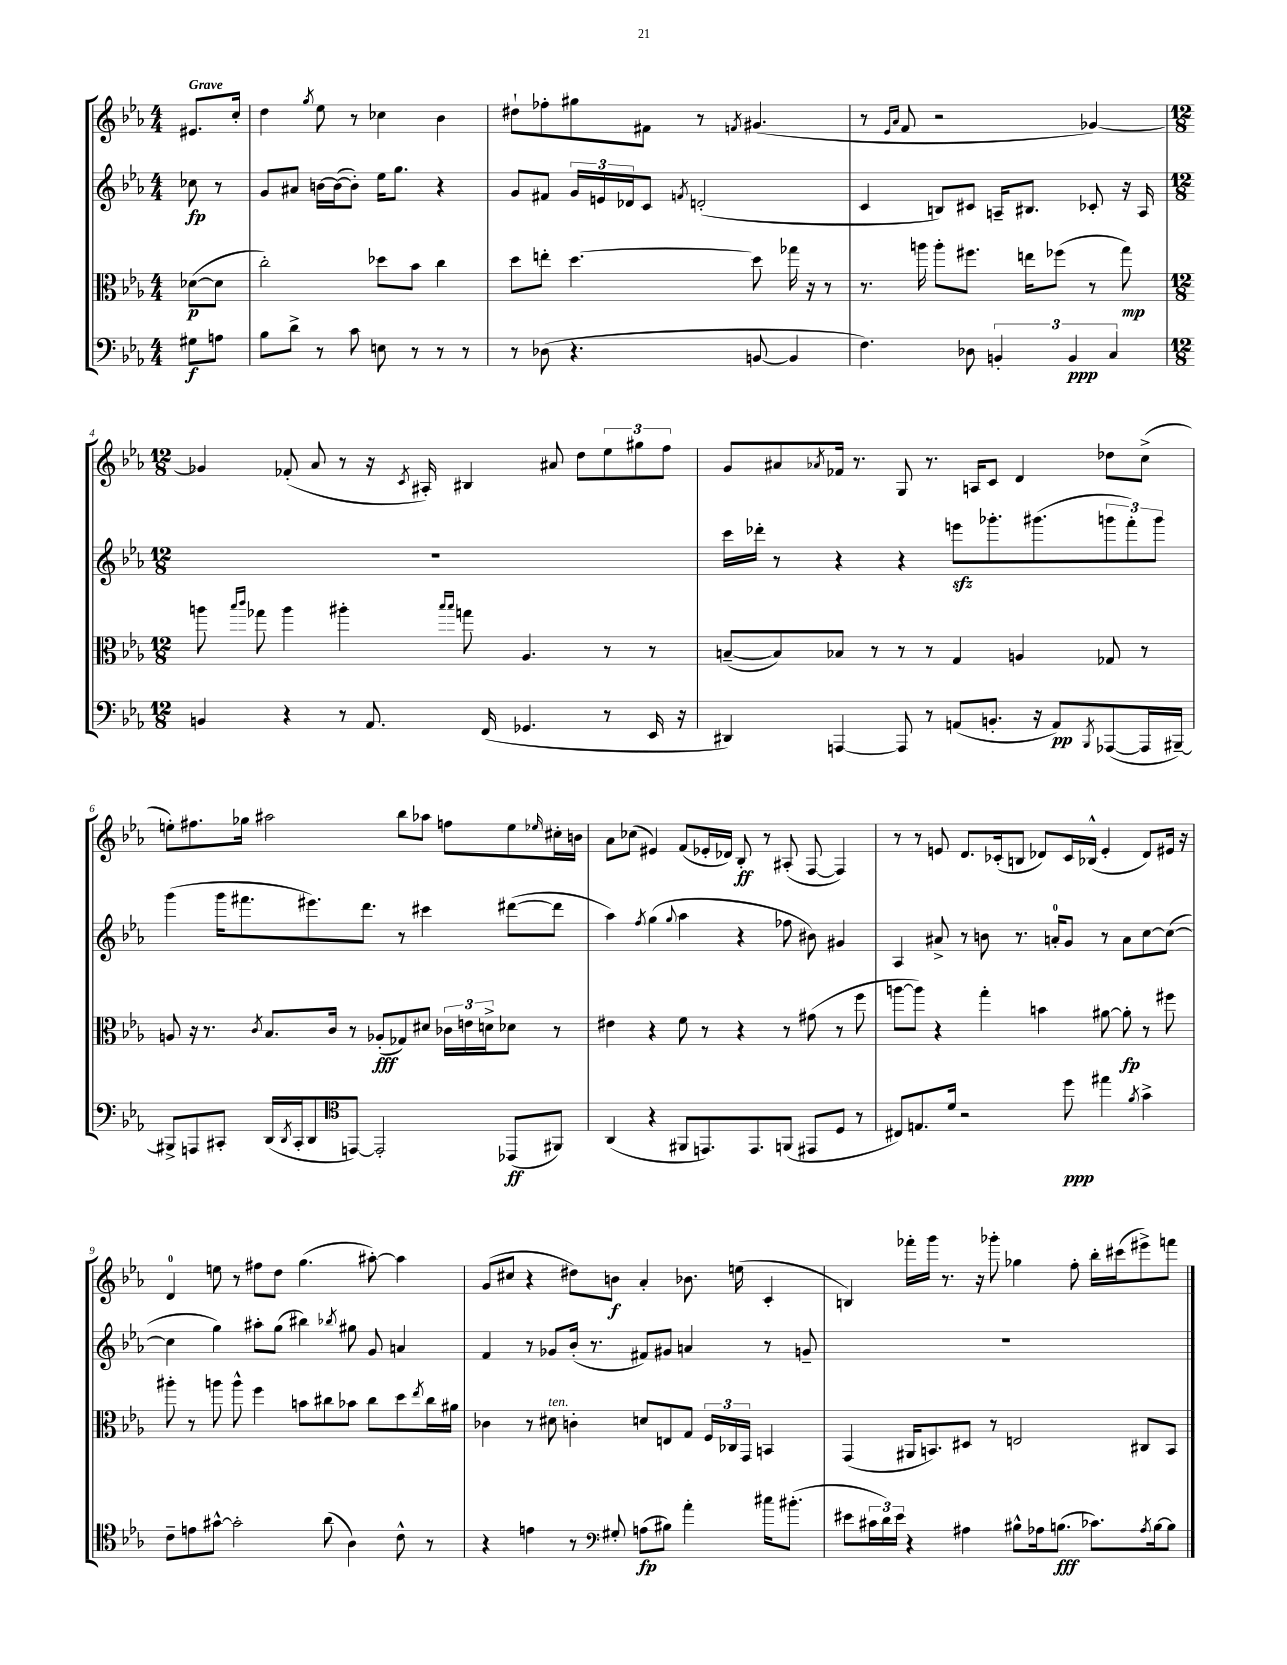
<<
\new StaffGroup <<
\new Staff = "s0" {
    \clef treble \key ees \major \numericTimeSignature \time 4/4 \partial 4 \tempo "Grave"
    eis'8. c''16-. |
    d''4 \acciaccatura { g''8 } ees''8 r8 ces''4 bes'4 |
    dis''8-! fes''8-. gis''8 fis'8 r8 \acciaccatura { f'8 } gis'4.( |
    r8 \grace { ees'16 aes'16 } f'8 r2 ges'4~) |
    \numericTimeSignature \time 12/8 ges'4 fes'8-.( aes'8 r8 r16 \acciaccatura { c'8 } ais16-.) bis4 ais'8 d''8 \tuplet 3/2 { ees''8 gis''8 f''8 } |
    g'8 ais'8 \acciaccatura { aes'8 } fes'16 r8. g8 r8. a16 c'8 d'4 des''8 c''8->( |
    e''8-.) fis''8. ges''16 ais''2 bes''8 aes''8 f''8 e''8 \grace { ees''16 } cis''16-. b'16 |
    aes'8 ces''8( eis'4) f'8( ees'16-. des'16) bes8-.\ff r8 ais8-.( f8~ f4) |
    r8 r8 e'8 d'8. ces'16-.( b8 des'8) ces'16 bes16-^( e'4-. des'8) eis'16 r16 |
    d'4-0 e''8 r8 fis''8 d''8 g''4.( ais''8~-.) ais''4 |
    g'8( cis''8 r4 dis''8) b'8\f aes'4-. bes'8. e''16( c'4-. |
    b4) fes'''16-. g'''16 r8. r16 ges'''8-. ges''4 f''8-. bes''16-. cis'''16( eis'''8->) f'''8 \bar "|." |
}
\new Staff = "s1" {
    \clef treble \key ees \major \numericTimeSignature \time 4/4 \partial 4
    ces''8\fp r8 |
    g'8 ais'8 b'16~ b'16~( b'8-.) ees''16 g''8. r4 |
    g'8 fis'8 \tuplet 3/2 { g'16 e'16 des'16 } c'8 \acciaccatura { f'8 } d'2-.( |
    c'4 b8) cis'8 a16-- bis8. ces'8-. r16 a16 |
    \numericTimeSignature \time 12/8 R1. |
    c'''16 des'''16-. r8 r4 r4 e'''8\sfz ges'''8.-. gis'''8.( \tuplet 3/2 { g'''8 f'''8-.) g'''8 } |
    g'''4( g'''16 fis'''8. eis'''8.) d'''8. r8 cis'''4 dis'''8~( dis'''8 |
    aes''4) \acciaccatura { f''8 } g''4( \appoggiatura { g''8 } aes''4 r4 fes''8 bis'8) gis'4 |
    aes4 ais'8-> r8 b'8 r8. a'16-0-. g'8 r8 a'8 c''8~ c''8~( |
    c''4 g''4) ais''8-. g''8( bis''4) \acciaccatura { bes''8 } gis''8 g'8 a'4 |
    f'4 r8 ges'8 bes'16-.( r8. fis'8) gis'8 a'4 r8 g'8-- |
    R1. \bar "|." |
}
\new Staff = "s2" {
    \clef alto \key ees \major \numericTimeSignature \time 4/4 \partial 4
    des'8~\p( des'8 |
    c''2-.) des''8 bes'8 c''4 |
    d''8 e''8-. d''4.~ d''8 ges''16 r16 r8 |
    r8. a''16 a''8-. fis''8. e''16 fes''8( r8 g''8\mp) |
    \numericTimeSignature \time 12/8 a''8 \grace { bes''16 c'''16 } ges''8 a''4 ais''4-. \grace { bes''16 bes''16 } g''8 aes4. r8 r8 |
    b8~--( b8) bes8 r8 r8 r8 g4 a4 ges8 r8 |
    a8 r16 r8. \acciaccatura { c'8 } bes8. c'16 r8 aes8-.\fff( ges8) dis'8 \tuplet 3/2 { ces'16 e'16 d'16-> } des'8 r8 |
    eis'4 r4 f'8 r8 r4 r8 gis'8( r8 f''8 |
    a''8~ a''8) r4 g''4-. b'4 ais'8~ ais'8-.\fp r8 fis''8 |
    ais''8-. r8 a''8 a''8-^ f''4 b'8 cis''8 bes'8 cis''8 d''8 \acciaccatura { ees''8 } cis''16 ais'16 |
    ces'4 r8 dis'8^\markup { \italic "ten." } c'4-. d'8 e8 g8 \tuplet 3/2 { f16 ces16 g,16 } b,4 |
    g,4( ais,16 b,8.) dis8 r8 e2 cis8 b,8 \bar "|." |
}
\new Staff = "s3" {
    \clef bass \key ees \major \numericTimeSignature \time 4/4 \partial 4
    gis8\f a8 |
    bes8 d'8-> r8 c'8 e8 r8 r8 r8 |
    r8 des8( r4. b,8~ b,4 |
    f4.) des8 \tuplet 3/2 { b,4-. b,4\ppp c4 } |
    \numericTimeSignature \time 12/8 b,4 r4 r8 aes,8. f,16( ges,4. r8 ees,16 r16 |
    dis,4) a,,4~ a,,8 r8 a,8( b,8.-. r16 a,8\pp) \acciaccatura { bes,,8 } aes,,8~( aes,,16 bis,,16~--) |
    bis,,8-> a,,8 cis,8-. d,16( \acciaccatura { d,8 } cis,16-. d,8 e,8~) e,2-. ces,8\ff( fis,8) |
    \clef tenor aes,4( r4 fis,8 e,8.) e,8. f,8( eis,8 d8 r8 |
    cis8) e8. d'16 r2 d''8\ppp eis''4 \acciaccatura { f'8 } g'4-> |
    c'8-- e'8 gis'8~-^ gis'2-. aes'8( aes4) c'8-^ r8 |
    r4 e'4 r8 gis8-. a8\fp( bis8) aes'4-. cis''16 bis'8.-.( |
    \clef bass eis'8 \tuplet 3/2 { cis'16 d'16) eis'16 } r4 ais4 bis8-^ aes16 b8.\fff( ces'8.) \acciaccatura { aes8 } b16~ b8 \bar "|." |
}
>>
>>
